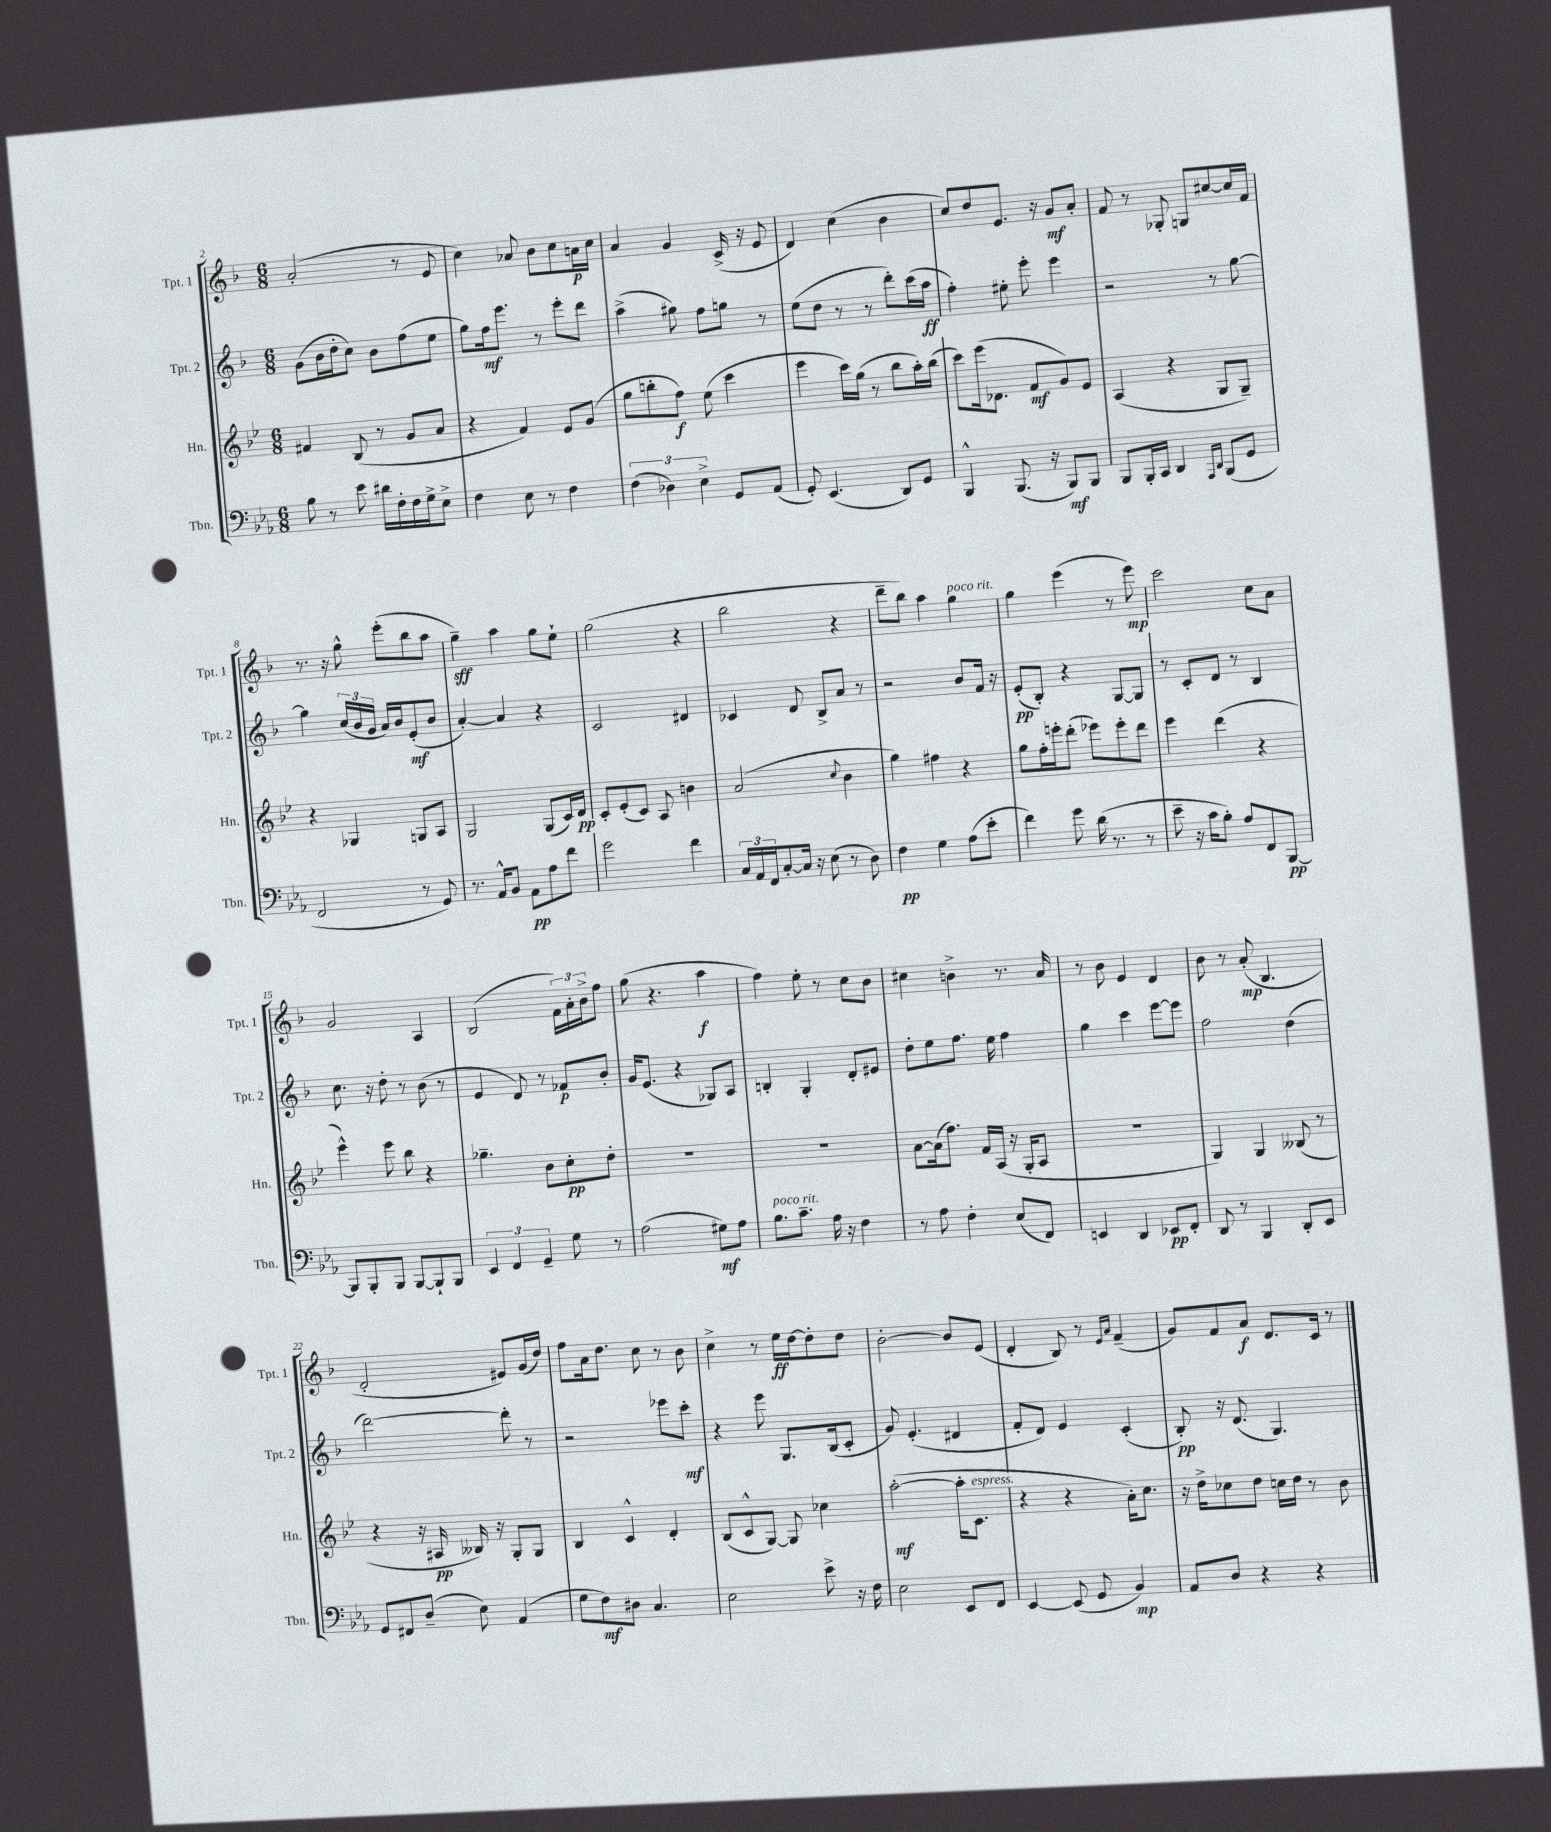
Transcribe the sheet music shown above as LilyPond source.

<<
\new StaffGroup <<
\new Staff = "s0" \with { instrumentName = "Tpt. 1" shortInstrumentName = "Tpt. 1" } {
    \clef treble \key f \major \numericTimeSignature \time 6/8
    a'2-.( r8 e'8 |
    c''4) aes'8 bes'8 c''8 a'16\p c''16 |
    a'4 g'4 c'16->( r16 e'8 |
    d'4) c''4( bes'4 |
    c''8) d''8 e'8. r16 g'8\mf a'8-. |
    f'8 r8 ges8-. g8 cis''8~ cis''16 f'16 |
    r8. r16 g''8-^ e'''8-.( bes''8 a''8 |
    g''4--\sff) a''4 g''8 e''8-! |
    g''2( r4 |
    bes''2 r4 |
    d'''8-- bes''8) a''4 g''4^\markup { \italic "poco rit." } |
    g''4 e'''4( r8 e'''8\mp) |
    c'''2 c''8 a'8 |
    g'2 a4 |
    bes2( \tuplet 3/2 { f'16) a'16-. bes'16-> } f''8 |
    g''8( r4. a''4\f |
    f''4) e''8-. r8 c''8 bes'8 |
    cis''4 b'4-> r8. a'16 |
    r8 bes'8 e'4 d'4 |
    bes'8 r8 a'8-.\mp( bes4. |
    d'2-. eis'8) g'16( d''16) |
    f''8 a'16 d''8. c''8 r8 bes'8 |
    c''4-> r8 e''16\ff d''16~ d''8-. d''8 |
    bes'2~-. bes'8 e'8( |
    d'4-. bes8) r8 \grace { e'16 a'16 } f'4--( |
    g'8) f'8 a'8\f d'8. c'16 r8 \bar "|." |
}
\new Staff = "s1" \with { instrumentName = "Tpt. 2" shortInstrumentName = "Tpt. 2" } {
    \clef treble \key f \major \numericTimeSignature \time 6/8
    g'8( bes'16 d''16-. c''8) bes'8 f''8( e''8 |
    g''8) f''16\mf e'''8. r8 e'''8-. d'''8 |
    a''4->( gis''8) f''8 g''8 r8 |
    e''8( d''8 r8 r8 d'''8-.) c'''16( a''16\ff |
    f''4-.) eis''8-. e'''8-. e'''4 |
    r2 r8 g''8~ |
    g''4 \tuplet 3/2 { c''16( bes'16 g'16 } a'16) bes'16 e'8-.\mf( bes'8 |
    a'4~-.) a'4 r4 |
    c'2 dis'4 |
    ces'4 d'8 bes8-> a'8 r8 |
    r2 bes'8 f'16 r16 |
    e'8-.\pp( bes8-.) r4 g8~ g8 |
    r8 c'8-. d'8 r8 bes4 |
    c''8. r16 d''8-. r8 bes'8( r8 |
    e'4 d'8) r8 fes'8\p bes'8-. |
    g'16 e'8.( r4 ges8) a8 |
    b4-. g4-. d'8-. eis'8 |
    d''8-. e''8 f''8. e''16 f''4 |
    g''4 c'''4 e'''8~ e'''8 |
    f''2 d''4( |
    d'''2~) d'''8-. r8 |
    r2 ees'''8 c'''8-.\mf |
    r4 e'''8 g8. bes16( c'8-. |
    g'8) e'4.-.( dis'4 |
    f'8-. d'8) e'4 c'4-.( |
    bes8-.\pp) r16 d'8.( g4.) \bar "|." |
}
\new Staff = "s2" \with { instrumentName = "Hn." shortInstrumentName = "Hn." } {
    \clef treble \key bes \major \numericTimeSignature \time 6/8
    fis'4 bes8( r8 g'8 a'8 |
    r4 f'4) ees'8 g'8( |
    g''8 b''8-. f''8\f) ees''8( c'''4 |
    ees'''4 c'''16) g''16( r8 bes''8 a''16-.) bes''16( |
    c'''8) ees'''16( des'8. f'8\mf g'8) ees'8 |
    a4( r4 g8 g8--) |
    r4 ges4 g8 a8 |
    g2 g8( c'16) d'16\pp |
    c'8-. ees'8-.( c'8) a8 b'4 |
    a'2( \appoggiatura { c''8 } bes'4 |
    g''4) fis''4 r4 |
    g''8 f''16-. e'''16-. d'''8-.( ees'''8) ees'''8-. d'''8 |
    ees'''4 d'''4( r4 |
    ees'''4-^) ees'''8 bes''8 r4 |
    ges''4.-- bes'8 c''8-.\pp d''8-. |
    R2. |
    R2. |
    a'8~ a'16( f''8.) f'16 a16( r16 g16-. a8 |
    R2. |
    g4) g4 beses8( r8 |
    r4 r16 ais16\pp beses16) r16 g8-. g8 |
    bes4 c'4-^ d'4-. |
    bes8( c'8-^ g8~) g8 ces''4 |
    a''2~-.\mf( a''16-. c'8.^\markup { \italic "espress." } |
    r4 r4 a'16-.) c''8. |
    r16 d''16-> ces''8 d''8 c''16 d''16 r8 bes'8 \bar "|." |
}
\new Staff = "s3" \with { instrumentName = "Tbn." shortInstrumentName = "Tbn." } {
    \clef bass \key ees \major \numericTimeSignature \time 6/8
    bes8 r8 ees'8 dis'16 f16-. f16 g16-> ees8-> |
    f4 ees8 r8 f4 |
    \tuplet 3/2 { f4( des4) ees4-> } g,8 aes,8( |
    g,8-.) ees,4.( d,8) g,8 |
    bes,,4-^ bes,,8.( r16 bes,,8\mf) bes,,8 |
    bes,,8 bes,,16-. c,16 d,4 \grace { aes,,16 d,16 } bes,,8( g,8 |
    f,2 r8 g,8) |
    r8. aes,16-^ bes,8 aes,8\pp aes8 f'8 |
    g'2 f'4 |
    \tuplet 3/2 { c16 aes,16 f,16 } c8~-. c16 r16 ees8( r8 d8) |
    f4\pp g4 aes8( ees'8-. |
    f'4) g'8 d'16( r8. r8 |
    ees'8-- r16 c'16 bes8-.) aes8 f,8 bes,,8~\pp |
    bes,,8 bes,,8-. bes,,8 bes,,8~ bes,,8-! bes,,8 |
    \tuplet 3/2 { ees,4 f,4 g,4-- } g8 r8 |
    aes2( gis8\mf) aes8 |
    bes8.^\markup { \italic "poco rit." } c'8.-- aes16 r16 f4 |
    r8 aes8 f4-. ees8( f,8) |
    e,4 d,4 ees,8\pp f,8-. |
    d,8 r8 bes,,4 d,8-. ees,8 |
    g,8 fis,8 d8--( ees8) aes,4( |
    g8 f8\mf) dis8 c4. |
    ees2 ees'8-> r16 f16 |
    ees2 ees,8 f,8 |
    ees,4~ ees,8( g,8 bes,4\mp) |
    aes,8 d8 r4 r4 \bar "|." |
}
>>
>>
\layout { \context { \Score currentBarNumber = #2 } }
